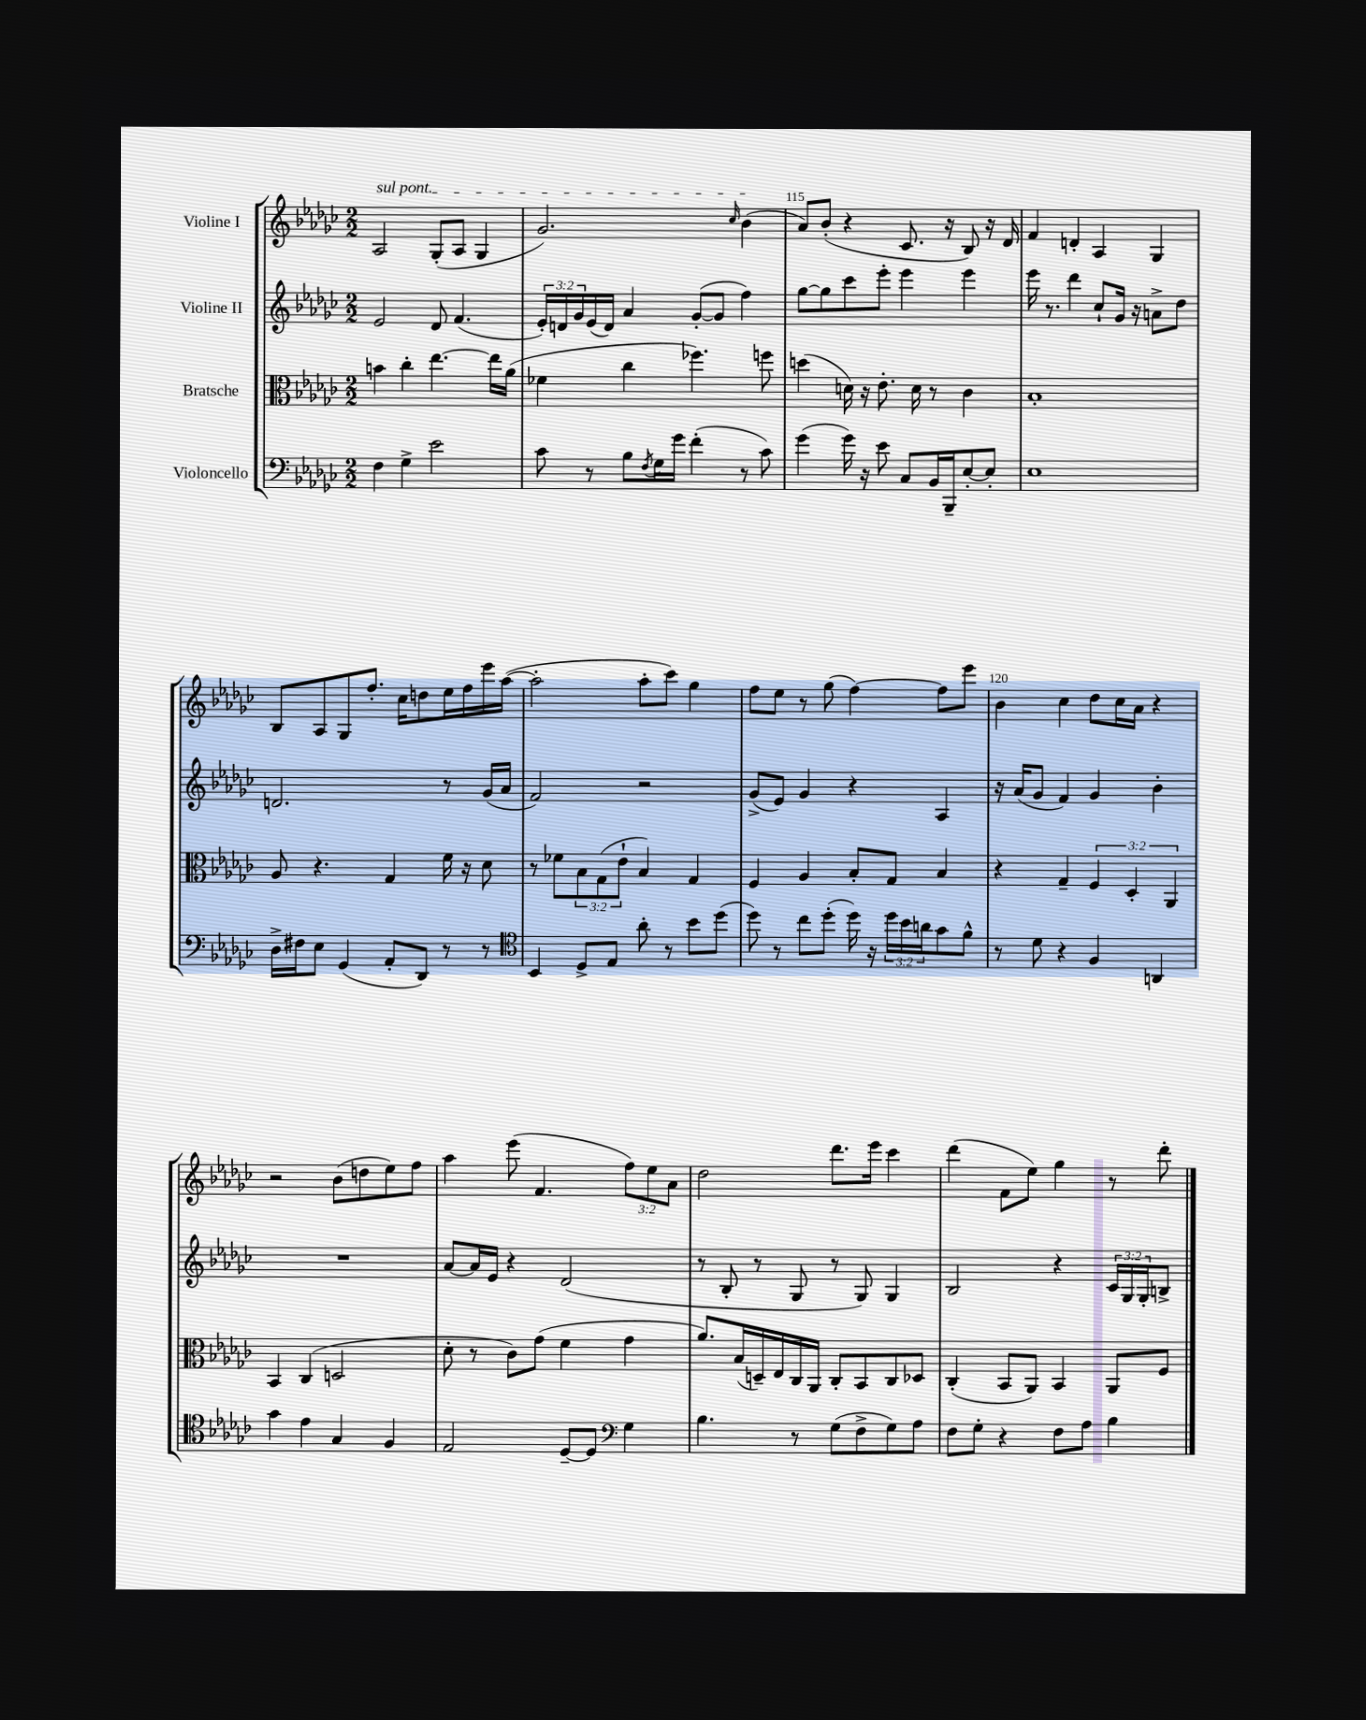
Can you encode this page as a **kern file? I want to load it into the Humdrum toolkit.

**kern	**kern	**kern	**kern
*part4	*part3	*part2	*part1
*staff4	*staff3	*staff2	*staff1
*I"Violoncello	*I"Bratsche	*I"Violine II	*I"Violine I
*clefF4	*clefC3	*clefG2	*clefG2
*k[b-e-a-d-g-c-]	*k[b-e-a-d-g-c-]	*k[b-e-a-d-g-c-]	*k[b-e-a-d-g-c-]
*M2/2	*M2/2	*M2/2	*M2/2
=113	=113	=113	=113
!	!	!	!LO:TX:a:i:t=sul pont.
4F\	4bn\	2e-/	2A-/
4G-^\	4cc-'\	.	.
2e-\	[4.ee-\	8d-/	(8G-'/L
.	.	(4.f/	8A-/J
.	.	.	4G-/
.	16ee-\LL]	.	.
.	(16a-\JJ	.	.
=114	=114	=114	=114
8c-\	4f-X\	24e-'/LL)	2.g-/)
.	.	24dn/	.
.	.	24g-/	.
8r	.	(16e-/	.
.	.	16d/JJ)	.
8B-\L	4cc-\	4a-/	.
8qF/	.	.	.
16G-\L	.	.	.
16g-\JJ	.	.	.
(4f'\	4.ff-X\)	([8g-'/L	.
.	.	8g-/J]	.
.	.	.	16qqcc-/
8r	.	4ff\)	(4b-\
8c-\)	8ffn\	.	.
=115	=115	=115	=115
(4g-\	(4ddn\	[8gg-\L	8a-/L)
.	.	8gg-\]	(8b-'/J
16g-\)	16dn\)	8ccc-\	4r
16r	16r	.	.
8e-\	8.e-'\	8eee-'\J	.
8C-/L	.	4eee-\	8.c-/
.	16d\	.	.
16BB-/L	8r	.	.
16BBB-~/J	.	.	16r
[8E-'/	4c-\	4eee-\	8B-/)
8E-'/J]	.	.	16r
.	.	.	16d-/
=116	=116	=116	=116
1E-	1B-'	16eee-\	4f/
.	.	8.r	.
.	.	4ddd-\	4dn'/
.	.	8cc-`/L	4A-/
.	.	16g-/Jk	.
.	.	16r	.
.	.	8an^\L	4G-/
.	.	8dd-\J	.
!!LO:LB:g=z
=117	=117	=117	=117
16D-^\LL	8A-/	2.dn/	8B-/L
16F#X\J	.	.	.
8E-\J	4.r	.	8A-/
(4GG-/	.	.	8G-/
.	.	.	8.ff'/J
8AA-'/L	4G-/	.	.
.	.	.	16cc-\KL
8DD-/J)	.	.	8ddn\
8r	16f\	8r	16ee-\L
.	16r	.	16ff\
8r	8d-\	(16g-/LL	16eee-\
.	.	16a-/JJ	([16aa-\JJ
=118	=118	=118	=118
*clefC4	*	*	*
4BB-/	8r	2f/)	2aa-'\]
.	8f-X\L	.	.
8D-^/L	12B-\	.	.
.	(12G-\	.	.
8E-/J	.	.	.
.	12e-`\J	.	.
8a-'\	4B-/)	2r	8aa-'\L
8r	.	.	8ccc-\J)
8b-\L	4G-/	.	4gg-\
(8dd-\J	.	.	.
=119	=119	=119	=119
8dd-\)	4F/	(8g-^/L	8ff\L
8r	.	8e-/J)	8ee-\J
8cc-\L	4A-/	4g-/	8r
(8dd-'\J	.	.	(8gg-\
16dd-\)	8B-'/L	4r	[4ff\)
16r	.	.	.
24dd-\LL	8G-/J	.	.
24b-\	.	.	.
24an\J	.	.	.
8g-\	4B-/	4A-/	8ff\L]
8f^^\J	.	.	8eee-\J
=120	=120	=120	=120
8r	4r	16r	4b-\
.	.	(16a-/KL	.
8d-\	.	8g-/J	.
4r	4G-~/	4f/)	4cc-\
4F/	6F/	4g-/	8dd-\L
.	.	.	16cc-\L
.	6D-'/	.	.
.	.	.	16a-\JJ
4AAn/	.	4b-'\	4r
.	6AA-/	.	.
!!LO:LB:g=z
=121	=121	=121	=121
4g-\	4BB-/	1r	2r
4e-\	(4C-/	.	.
4G-/	2Dn/	.	(8b-\L
.	.	.	8ddn\
4F/	.	.	8ee-\)
.	.	.	8ff\J
=122	=122	=122	=122
2E-/	8d-'\	[8a-/L	4aa-\
.	8r	16a-/L]	.
.	.	16e-/JJ	.
.	8c-\L)	4r	(8eee-\
.	(8g-\J	.	4.f/
[8D-~/L	4f\	(2d-/	.
8D-/J]	.	.	.
*clefF4	*	*	*
4G-\	4g-\	.	12ff\L)
.	.	.	12ee-\
.	.	.	12a-\J
=123	=123	=123	=123
4.B-\	8.a-/L)	8r	2dd-\
.	.	8B-'/	.
.	(16B-/L	.	.
.	16Dn~/)	8r	.
.	16E-/	.	.
8r	16C-/	8G-/	.
.	16AA-/JJ	.	.
(8G-\L	8C-'/L	8r	8.ddd-\L
8F^\	8BB-/	8G-/)	.
.	.	.	16eee-\Jk
8G-\)	8C-/	4G-/	4ccc-\
8A-\J	8D-X/J	.	.
=124	=124	=124	=124
8F\L	(4C-'/	2B-/	(4ddd-\
8G-'\J	.	.	.
4r	8BB-/L	.	8f\L
.	8AA-/J)	.	8ee-\J)
8F\L	4BB-/	4r	4gg-\
8A-\J	.	.	.
4B-\	8AA-/L	24c-/LL	8r
.	.	24G-/	.
.	.	24G-'/J	.
.	8F/J	8Bn^/J	8ddd-'\
==	==	==	==
*-	*-	*-	*-
